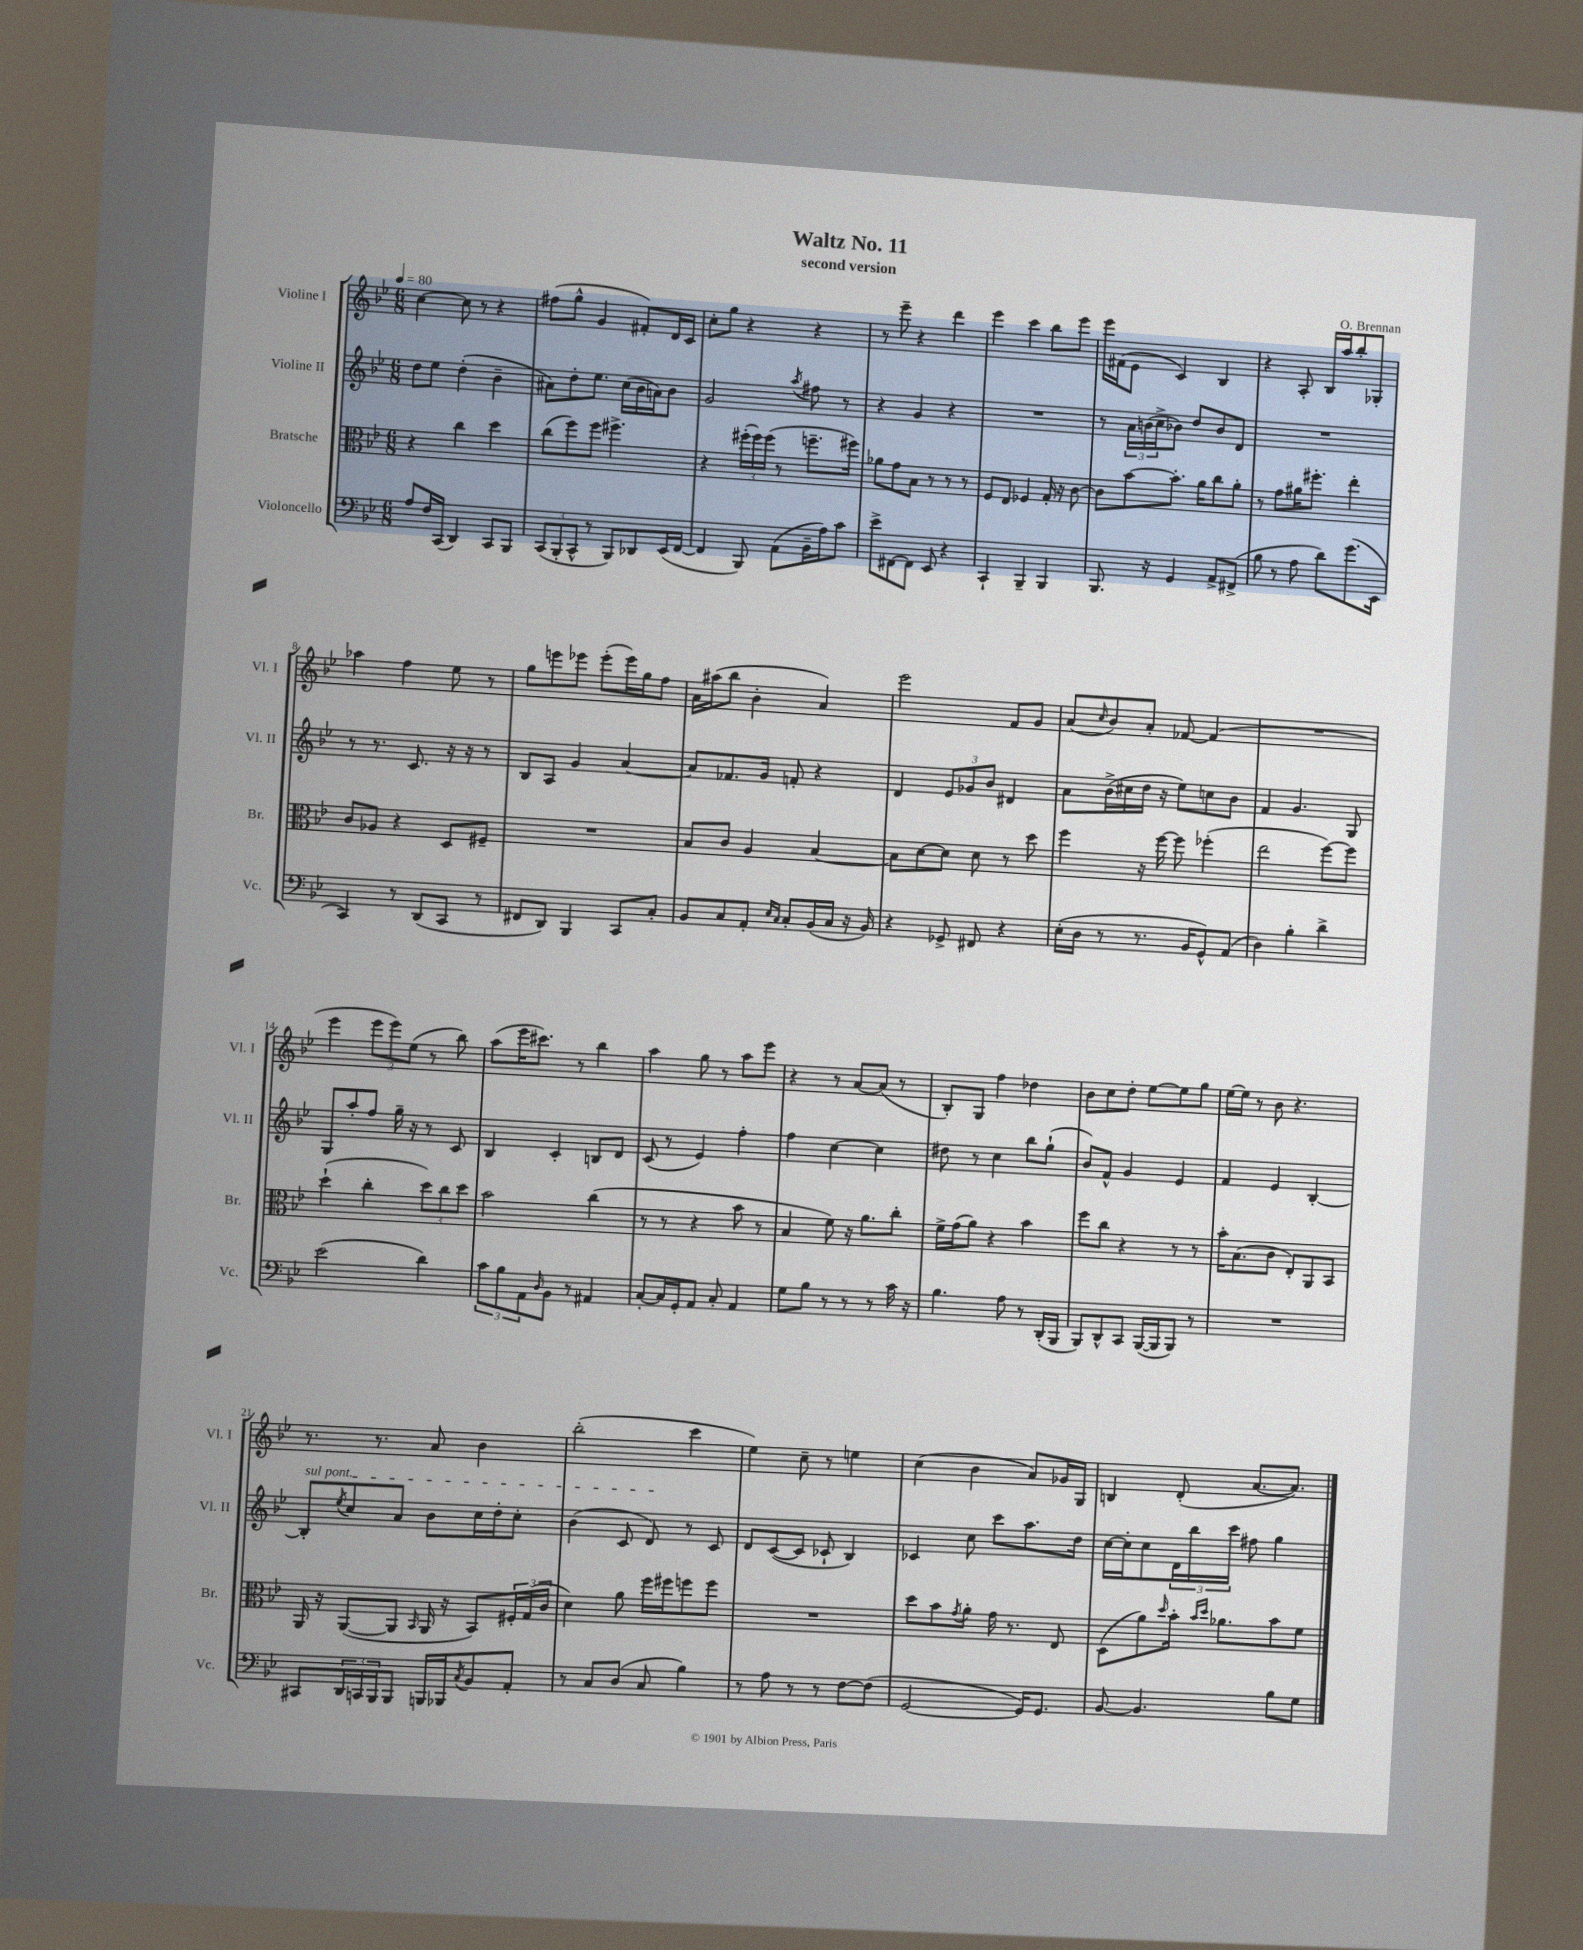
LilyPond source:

\header { title = "Waltz No. 11" composer = "O. Brennan" subtitle = "second version" }
<<
\new StaffGroup <<
\new Staff = "s0" \with { instrumentName = "Violine I" shortInstrumentName = "Vl. I" } {
    \clef treble \key bes \major \numericTimeSignature \time 6/8 \tempo 4 = 80
    c''4~ c''8 r8 r4 |
    fis''8( g''8-^ g'4 fis'8-.) d'16 c'16 |
    c''8-. g''8 r4 r4 |
    r8 ees'''8-- r4 d'''4 |
    ees'''4 c'''4 bes''8 ees'''8 |
    ees'''16 fis'16( ees'8 c'4) bes4 |
    r4 a8-. bes16 a''16 bes''8-. ges8-. |
    aes''4 f''4 ees''8 r8 |
    g''8 e'''8 ees'''8 ees'''8-.( ees'''16) g''16 f''8 |
    a'16 ais''16( bes''8 bes'4-. a'4) |
    ees'''2 f'8 g'8 |
    a'8( \grace { c''16 } bes'8) a'8-. fes'8~ fes'4( |
    R2. |
    ees'''4 \tuplet 3/2 { ees'''8 ees'''8) ees''8( } r8 bes''8) |
    a''8( ees'''16 cis'''8.) r8 bes''4 |
    a''4 g''8 r8 a''8 ees'''8 |
    r4 r8 a'8~ a'8( r8 |
    bes8-.) g8 f''4 des''4 |
    bes'8 c''8 d''8-. ees''8~ ees''8 g''8 |
    ees''16~ ees''16 r8 bes'8 r4. |
    r8. r8. a'8 bes'4 |
    bes''2-.( c'''4 |
    ees''4) c''8-- r8 e''4 |
    c''4( bes'4 a'8) ges'16 g16 |
    b4 d'8-.( a'8.~ a'8.) \bar "|." |
}
\new Staff = "s1" \with { instrumentName = "Violine II" shortInstrumentName = "Vl. II" } {
    \clef treble \key bes \major \numericTimeSignature \time 6/8
    d''8 ees''8 d''4-.( bes'4-- |
    ais'8) d''8-. ees''8. c''16( bes'16 a'16) bes'8 |
    g'2 \acciaccatura { a''8 } fis''8 r8 |
    r4 g'4 r4 |
    R2. |
    r8 \tuplet 3/2 { a'16 b'16( c''16-> } bes'8) d''8 bes'8 d'8 |
    R2. |
    r8 r8. c'8. r16 r16 r8 |
    bes8 a8 g'4 a'4~ |
    a'8 fes'8. g'16 f'8-. r4 |
    d'4 \tuplet 3/2 { ees'8 ges'8 bes'8 } dis'4 |
    a'8 bes'16->( cis''16 d''16 r16 ees''8) c''8 bes'8 |
    f'4 g'4. g8 |
    g8 a''8-. f''8 g''16-- r16 r8 c'8 |
    bes4 c'4-. b8 d'8 |
    c'8( r8 ees'4) f''4-. |
    f''4 c''4~ c''4 |
    dis''8 r8 c''4 bes''8 g''8-!( |
    bes'8) f'8-^ g'4 ees'4 |
    f'4 ees'4 bes4~-. |
    \once \override TextSpanner.bound-details.left.text = \markup { \italic "sul pont." } bes8-.\startTextSpan \acciaccatura { ees''8 } c''8 a'8 bes'8 c''16 d''16-. c''8-. |
    bes'4( c'8 d'8\stopTextSpan) r8 c'8 |
    d'8 c'8~( c'8 ces'8-! bes4) |
    ces'4 c''8 c'''8 a''8. d''16 |
    c''16~ c''16-. c''8 \tuplet 3/2 { d'16 bes''16 c'''16 } fis''8 g''4 \bar "|." |
}
\new Staff = "s2" \with { instrumentName = "Bratsche" shortInstrumentName = "Br." } {
    \clef alto \key bes \major \numericTimeSignature \time 6/8
    r4 c''4 d''4 |
    c''8( f''8) f''8 fis''4.-> |
    r4 \tuplet 3/2 { fis''16-.( fis''16) fis''16( } r8 f''8.-- fis''16) |
    aes'8 g'8 bes8 r8 r8 r8 |
    f8 ees8 fes4 g16-. r16 c'8~ |
    c'8 bes'8~ bes'8.-. a'16 c''8 a'8-. |
    r8 g'8 ais'16 fis''8.-. ees''4-. |
    c'8 aes8 r4 d8 fis8-- |
    R2. |
    bes8 c'8 a4 bes4~ |
    bes8 d'8~ d'8 d'8 r8 d''8 |
    f''4 r16 f''16~ f''8 fes''4-.( |
    ees''2 f''8~) f''8 |
    d''4-!( c''4-. \tuplet 3/2 { d''8) c''8 d''8 } |
    bes'2 c''4( |
    r8 r8 r4 bes'8 r8 |
    bes4 f'8) r16 a'8. c''8-. |
    f'16-> g'16( a'8) r4 bes'4 |
    f''8 c''8 r4 r8 r8 |
    bes'16-. bes8.( c'8 ees8-.) a,8 bes,8 |
    a,16 r16 a,8~( a,8 \grace { bes,16 } a,16 r16 bes,8) \tuplet 3/2 { fis16-. g16( c'16 } |
    d'4) a'8 f''16 fis''16 f''8 f''8 |
    R2. |
    d''8 bes'8 \acciaccatura { g'8 } a'8-. g'16 r8. ees8 |
    d8( a'8) \grace { d''16 } bes'16-. \grace { bes'16 d''16 } aes'8. bes'8 f'8 \bar "|." |
}
\new Staff = "s3" \with { instrumentName = "Violoncello" shortInstrumentName = "Vc." } {
    \clef bass \key bes \major \numericTimeSignature \time 6/8
    a8 f16 c,16( d,4) c,8 bes,,8 |
    \tuplet 3/2 { c,8( bes,,8-. c,8-^ } r8 bes,,8) des,8 ees,16( f,16~ |
    f,4 bes,,8) a,8( bes,16-- a16) c'8 |
    ees'8-> fis,8~ fis,8 ees,8 r4 |
    c,4-! bes,,4-- bes,,4 |
    bes,,8. r16 g,4 a,8-> fis,8->( |
    bes8 r8 a8 d'8) g'8.( ees,16 |
    c,4) r8 d,8( c,8 r8 |
    fis,8 d,8) bes,,4 c,8 c8-. |
    bes,8 c8 a,8-. \grace { ees16 c16 } c8-. bes,16( c16 r16 bes,16) |
    r4 ges,8-> fis,8 r4 |
    ees16-.( d16 r8 r8. bes,16 g,8-^) a,8( |
    d4) bes4-. d'4-> |
    ees'2( d'4) |
    \tuplet 3/2 { c'8 bes8 a,8 } \grace { d16 } bes,8 r8 ais,4 |
    c8~-. c16 g,16-. a,8 c8-. a,4 |
    g8 bes8 r8 r8 r8 c'16 r16 |
    bes4. a8 r8 d,16-.( bes,,16 |
    bes,,8) d,8-^ c,8 bes,,16~( bes,,16 bes,,8) r8 |
    R2. |
    cis,8 \tuplet 3/2 { d,16 c,16 bes,,16 } bes,,8 b,,16 bes,,16 \acciaccatura { c8 } bes,8 a,8-. |
    r8 c8 d8( c8 bes4) |
    r8 a8 r8 r8 f8~ f8( |
    g,2~ g,16) g,8. |
    bes,8~ bes,4. bes8 g8 \bar "|." |
}
>>
>>
